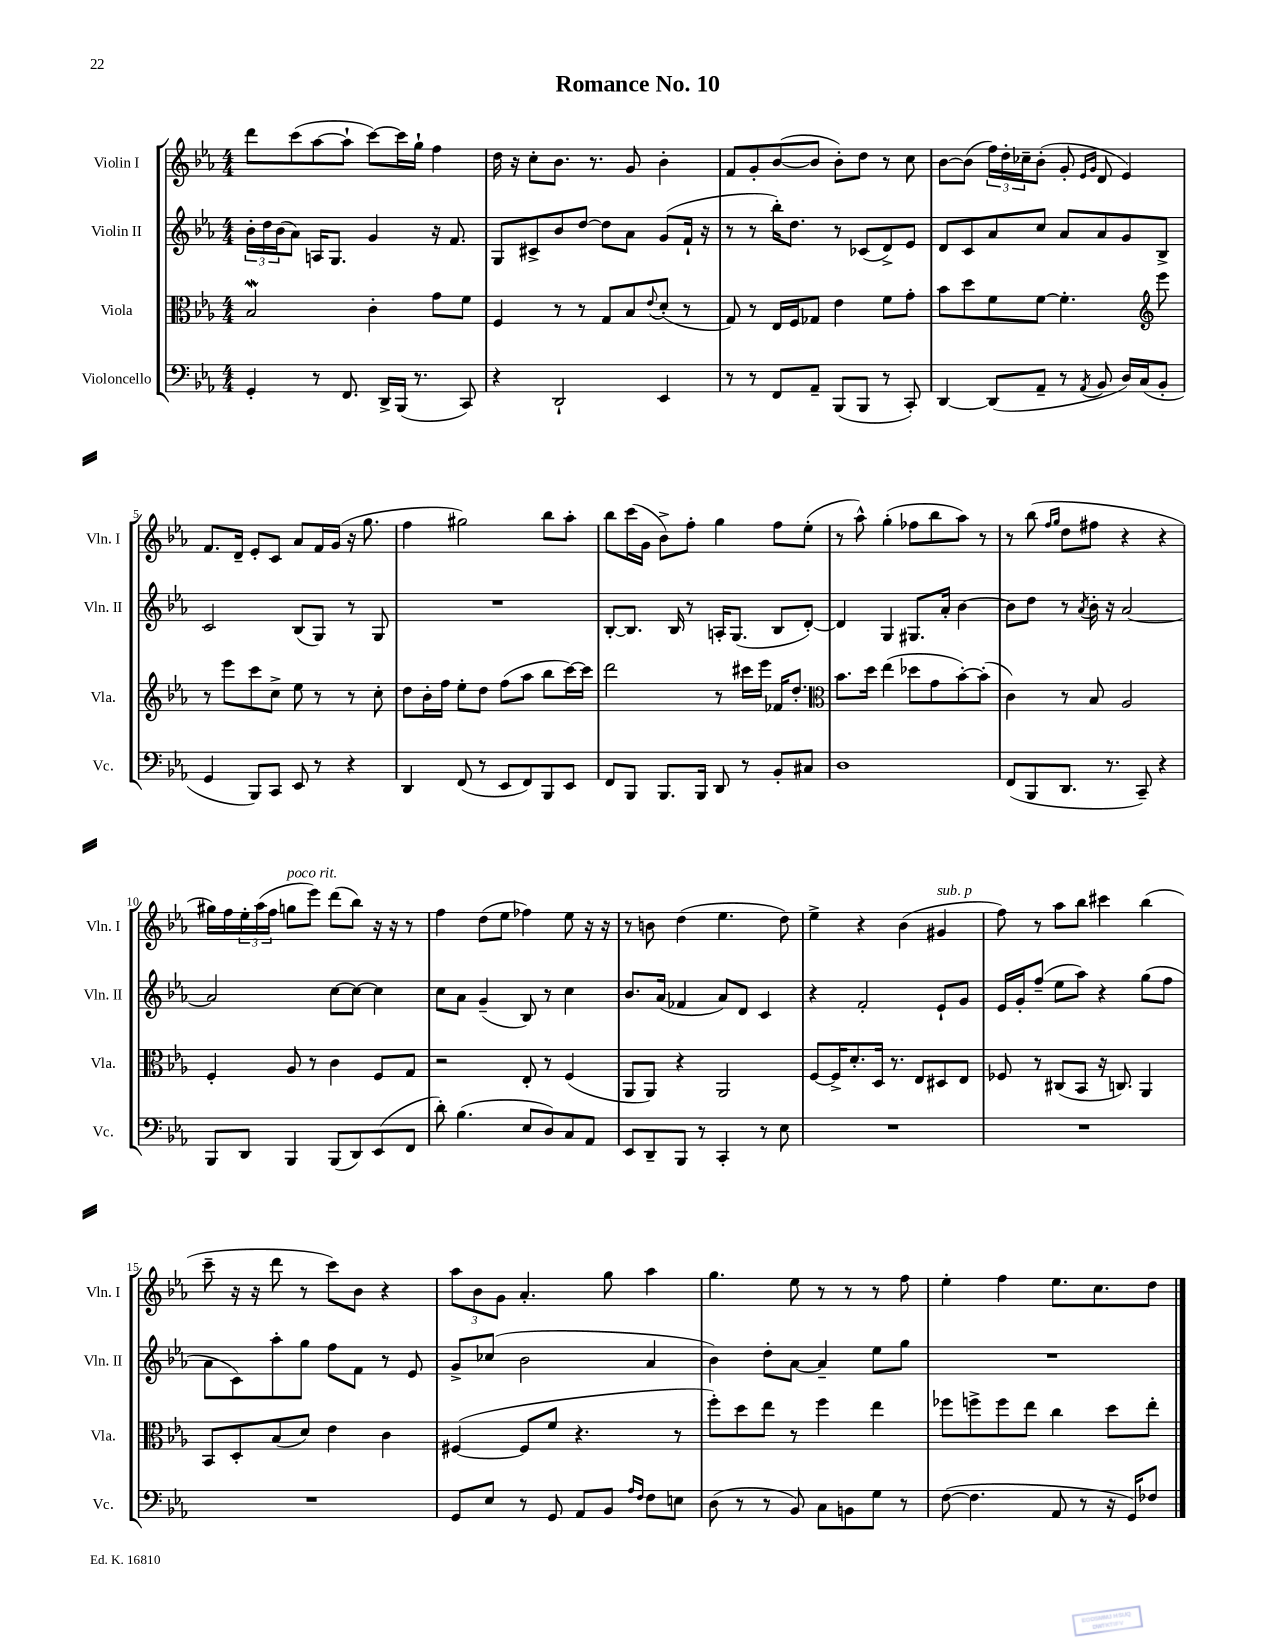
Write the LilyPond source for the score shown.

\header { title = "Romance No. 10" }
<<
\new StaffGroup <<
\new Staff = "s0" \with { instrumentName = "Violin I" shortInstrumentName = "Vln. I" } {
    \clef treble \key ees \major \numericTimeSignature \time 4/4
    d'''8 c'''8( aes''8~ aes''8-! c'''8~) c'''16 g''16-! f''4 |
    d''16 r16 c''8-. bes'8. r8. g'8 bes'4-. |
    f'8 g'8-. bes'8~( bes'8 bes'8-.) d''8 r8 c''8 |
    bes'8~ bes'8( \tuplet 3/2 { f''16) d''16-. ces''16-- } bes'8-.( g'8-. \grace { ees'16 g'16 } d'8 ees'4) |
    f'8. d'16-- ees'8-. c'8 aes'8 f'16 g'16( r16 g''8. |
    f''4 gis''2) bes''8 aes''8-. |
    bes''8 c'''16( g'16 bes'8->) f''8-. g''4 f''8 ees''8-.( |
    r8 aes''8-^) g''4-.( fes''8 bes''8 aes''8) r8 |
    r8 bes''8( \grace { f''16 g''16 } d''8 fis''8 r4 r4 |
    gis''16) f''16 \tuplet 3/2 { ees''16-. aes''16( f''16 } g''8^\markup { \italic "poco rit." } ees'''8) d'''8( bes''8) r16 r16 r8 |
    f''4 d''8( ees''8 fes''4) ees''8 r16 r16 |
    r8 b'8 d''4( ees''4. d''8) |
    ees''4-> r4 bes'4( gis'4^\markup { \italic "sub. p" } |
    f''8) r8 aes''8 bes''8 cis'''4 bes''4( |
    c'''8-- r16 r16 d'''8 r8 c'''8) bes'8 r4 |
    \tuplet 3/2 { aes''8 bes'8 g'8 } aes'4.-. g''8 aes''4 |
    g''4. ees''8 r8 r8 r8 f''8 |
    ees''4-. f''4 ees''8. c''8. d''8 \bar "|." |
}
\new Staff = "s1" \with { instrumentName = "Violin II" shortInstrumentName = "Vln. II" } {
    \clef treble \key ees \major \numericTimeSignature \time 4/4
    \tuplet 3/2 { bes'16-. d''16 bes'16( } aes'8) a16 g8. g'4 r16 f'8. |
    g8 cis'8-> bes'8 d''8~ d''8 aes'8 g'8( f'16-! r16 |
    r8 r8 bes''16-.) d''8. r8 ces'8( d'8->) ees'8 |
    d'8 c'8 aes'8 c''8 aes'8 aes'8 g'8 bes8-> |
    c'2 bes8( g8) r8 g8 |
    R1 |
    bes8~-. bes8. bes16 r8 a16-. g8.( bes8 d'8~-.) |
    d'4 g4 gis8. aes'16-. bes'4~ |
    bes'8 d''8 r8 \acciaccatura { aes'8 } bes'16-. r16 aes'2~ |
    aes'2 c''8~ c''8~ c''4 |
    c''8 aes'8 g'4--( bes8) r8 c''4 |
    bes'8. aes'16( fes'4 aes'8) d'8 c'4 |
    r4 f'2-. ees'8-! g'8 |
    ees'16 g'16-. f''8--( ees''8 aes''8) r4 g''8( f''8 |
    aes'8 c'8) aes''8-. g''8 f''8 f'8 r8 ees'8 |
    g'8-> ces''8( bes'2 aes'4 |
    bes'4) d''8-. aes'8~ aes'4-- ees''8 g''8 |
    R1 \bar "|." |
}
\new Staff = "s2" \with { instrumentName = "Viola" shortInstrumentName = "Vla." } {
    \clef alto \key ees \major \numericTimeSignature \time 4/4
    bes2\mordent c'4-. g'8 f'8 |
    f4 r8 r8 g8 bes8 \appoggiatura { ees'8 } d'8-.( r8 |
    g8) r8 ees16 f16 ges8 ees'4 f'8 g'8-. |
    bes'8 d''8 f'8 f'8~ f'4.-. \clef treble ees'''8 |
    r8 ees'''8 c'''8 c''8-> ees''8 r8 r8 c''8-. |
    d''8 bes'16-. f''16 ees''8-. d''8 f''8( aes''8 bes''8 c'''16~) c'''16 |
    d'''2 r8 cis'''16 ees'''16 fes'16 d''8.-. |
    \clef alto bes'8. d''16 ees''4( des''8 g'8 bes'8~-.) bes'8-.( |
    c'4) r8 bes8 aes2 |
    f4-. aes8 r8 c'4 f8 g8 |
    r2 ees8-. r8 f4( |
    aes,8 aes,8) r4 aes,2 |
    f8~ f16-> d'8.-. d16 r8. ees8 dis8 ees8 |
    fes8 r8 cis8( bes,8 r16 c8.) aes,4 |
    bes,8 d8-. bes8( d'8) ees'4 c'4 |
    fis4~( fis8 f'8 r4. r8 |
    f''8-.) d''8 ees''8 r8 f''4 ees''4 |
    fes''8 f''8-> f''8 ees''8 c''4 d''8 ees''8-. \bar "|." |
}
\new Staff = "s3" \with { instrumentName = "Violoncello" shortInstrumentName = "Vc." } {
    \clef bass \key ees \major \numericTimeSignature \time 4/4
    g,4-. r8 f,8. d,16-> bes,,16( r8. c,8) |
    r4 d,2-! ees,4 |
    r8 r8 f,8 aes,8-- bes,,8( bes,,8 r8 c,8-.) |
    d,4~ d,8( aes,8-- r8 \acciaccatura { aes,8 } bes,8 d16) c16( bes,8-. |
    g,4 bes,,8) c,8 ees,8 r8 r4 |
    d,4 f,8( r8 ees,8 f,8) bes,,8 ees,8 |
    f,8 bes,,8 bes,,8. bes,,16 d,8 r8 bes,8-. cis8 |
    d1 |
    f,8( bes,,8 d,8. r8. c,8--) r4 |
    bes,,8 d,8 bes,,4 bes,,8( d,8) ees,8( f,8 |
    d'8-.) bes4.( ees8 d8) c8 aes,8 |
    ees,8 d,8-- bes,,8 r8 c,4-. r8 ees8 |
    R1 |
    R1 |
    R1 |
    g,8 ees8 r8 g,8 aes,8 bes,8 \grace { aes16 f16 } f8 e8 |
    d8( r8 r8 bes,8) c8 b,8 g8 r8 |
    f8~( f4. aes,8 r8 r16 g,16) fes8 \bar "|." |
}
>>
>>
